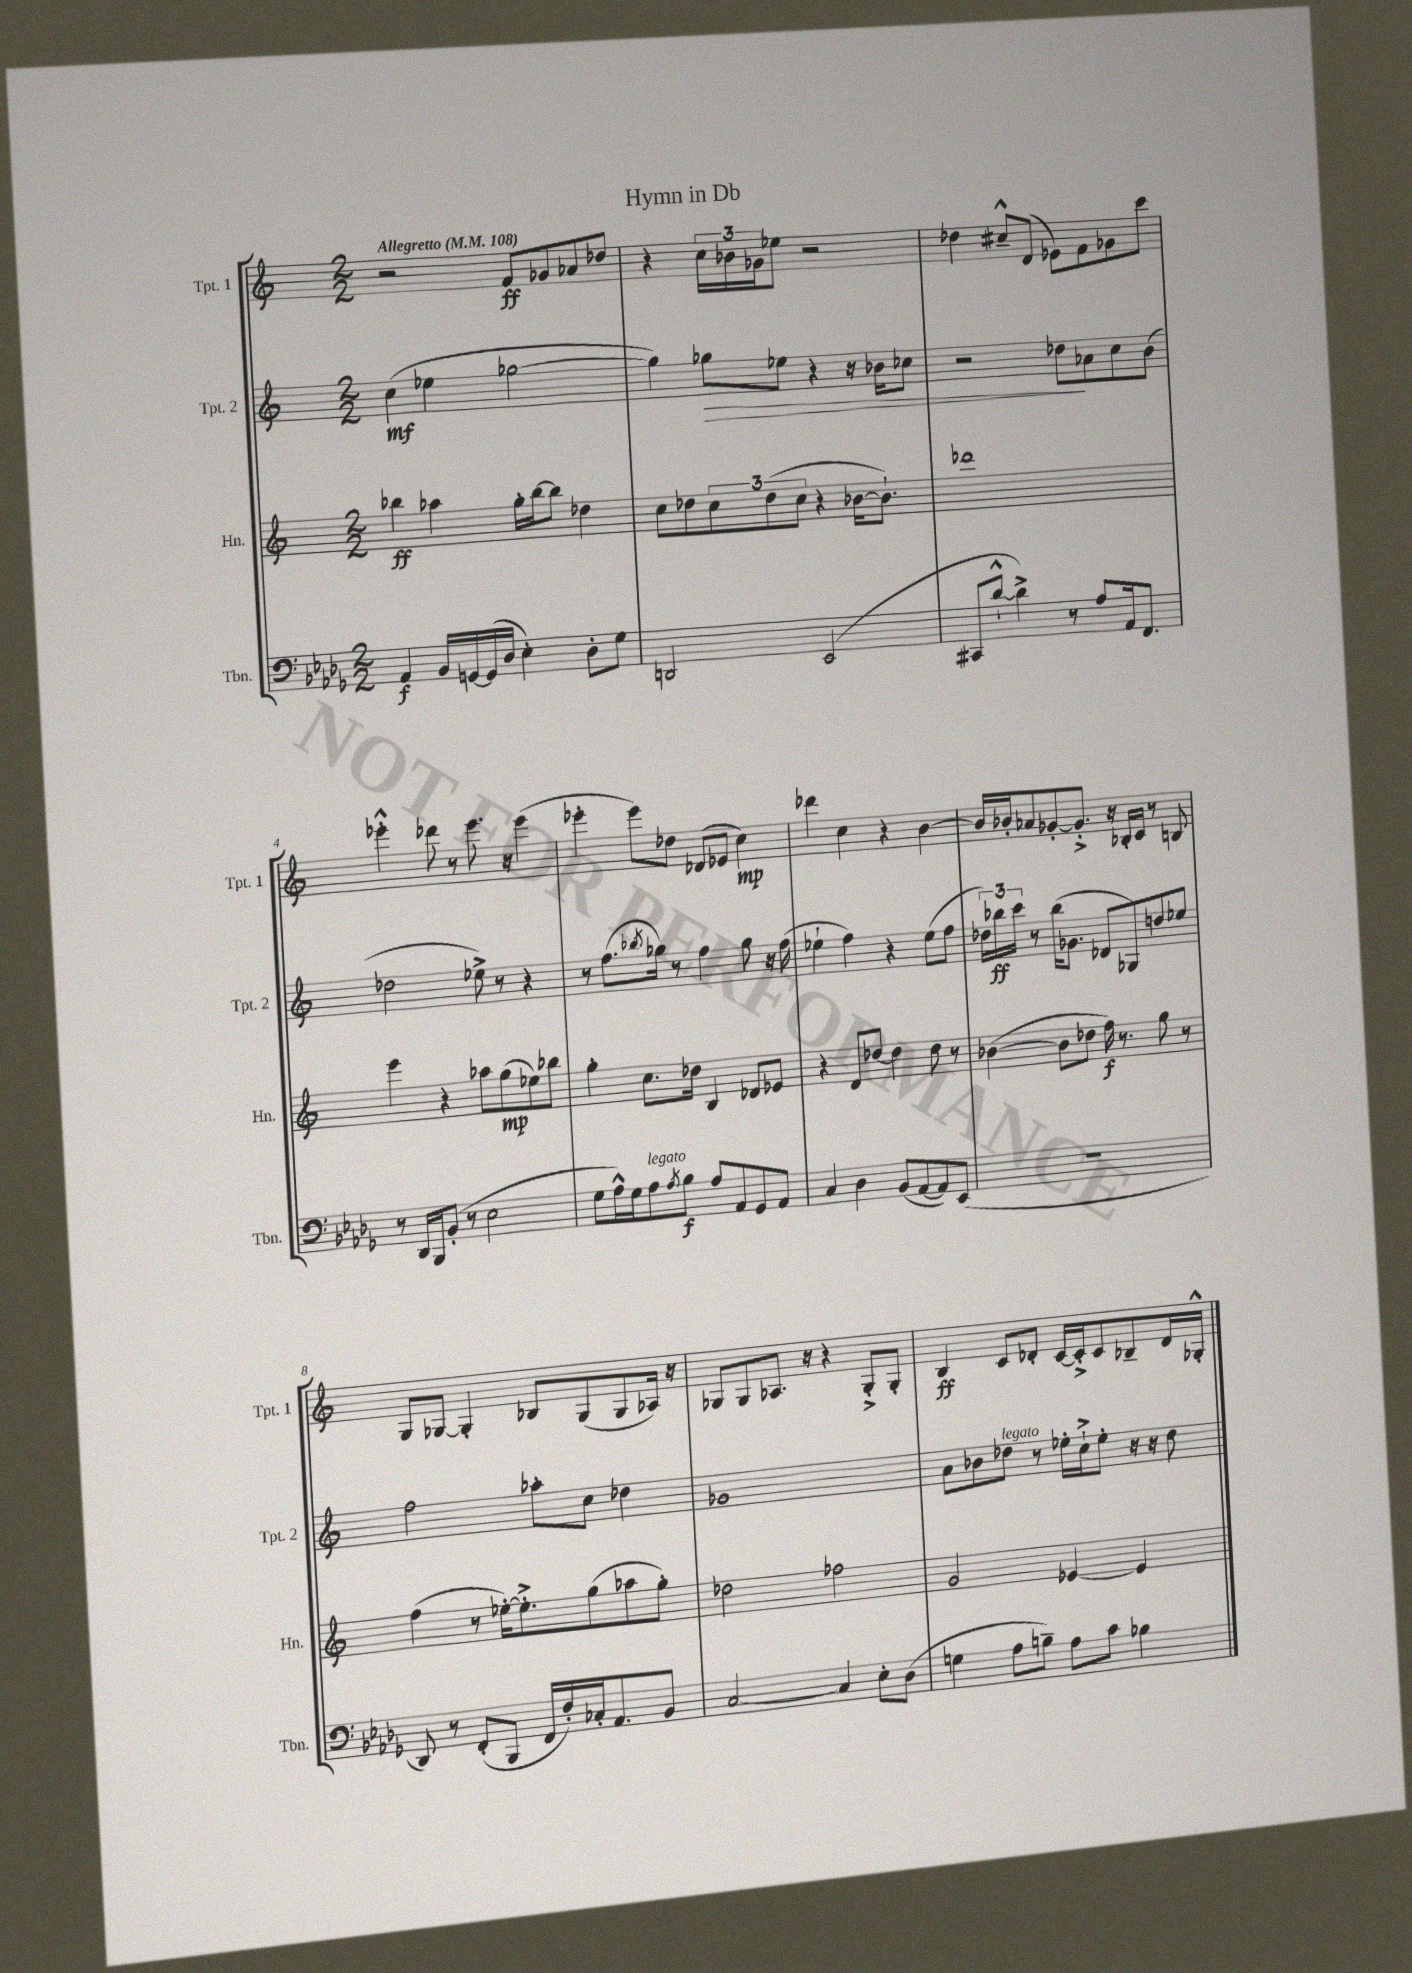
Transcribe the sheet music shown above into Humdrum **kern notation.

**kern	**kern	**kern	**kern
*staff4	*staff3	*staff2	*staff1
*clefF4	*clefG2	*clefG2	*clefG2
*k[b-e-a-d-g-]	*k[]	*k[]	*k[]
*M2/2	*M2/2	*M2/2	*M2/2
*MM108	*MM108	*MM108	*MM108
4AA-	4bb-	(4cc	2r
16BB-	4aa-	4ee-	.
[16GG	.	.	.
(16GG]	.	.	.
16D-	.	.	.
4E-')	16gg'	[2gg-	8f
.	[16bb-	.	.
.	8bb-]	.	8g-
8D-'	4dd-	.	8a-
8G-	.	.	8dd-
=	=	=	=
2DD	8cc	4gg-])	4r
.	8dd-	.	.
.	12cc	8gg-	24cc
.	.	.	24b-
.	(12dd-	.	24g-
.	.	8ee-	8ee-
.	12cc	.	.
(2EE-	4r	4r	2r
.	[16b-	16r	.
.	8.b-`])	16b-	.
.	.	8cc-	.
=	=	=	=
8CC#	1ddd-	2r	4dd-
[8d-`^^	.	.	.
4d-^])	.	.	8cc#~^^
.	.	.	(8d
8r	.	8dd-	8e-)
8A-	.	8a-	8f
16AA-	.	8cc	8g-
8.FF	.	.	.
.	.	(8b	8ccc
=	=	=	=
8r	4eee	2dd-	4eee-'^^
16DD-	.	.	.
16BBB-	.	.	.
(8BB-'	4r	.	8ddd-
8r	.	.	8r
2E-	8aa-	8ee-^)	8.eee-
.	(8gg	8r	.
.	.	.	16r
.	8ee-)	4r	(4eee-
.	8bb-	.	.
=	=	=	=
8G-	4gg'	8r	4eee-'
16A-^^)	.	(8.ff	.
16G-	.	.	.
8A-	8.cc	.	8eee-)
.	.	8qbb-	.
.	.	16gg-)	.
8qA-	.	.	.
8B-	.	8r	8dd-
.	16dd-	.	.
8A-	4B	4ff	(8d-
8AA-	.	.	8e-
8GG-	8d-	8gg-	4cc)
8AA-	8e-	16r	.
.	.	(16ff	.
=	=	=	=
4C	4r	4ee-`	4ddd-
4D-	8d	4ff)	4cc
.	[8dd-	.	.
(8BB-	4dd-]	4r	4r
[8AA-	.	.	.
8AA-])	8dd-	(8ee-	[4b
(8EE-	8r	8ff	.
=	=	=	=
1r	([4b-	24dd-)	16b]
.	.	24bb-	.
.	.	.	16b-'
.	.	24ccc	.
.	.	8r	8a-
.	8b-]	(16bb-	[8g-'
.	.	8.g-	.
.	8dd-	.	8.g-'^]
.	16ff)	8d-	.
.	8.r	.	16r
.	.	8G-)	16B-'
.	.	.	16c
.	8gg	8dd	8r
.	8r	8ee-	8B
=	=	=	=
8DD-)	(4ff	2ff	8G
8r	.	.	[8G-
(8FF'	8r	.	4G-']
8BBB-	[16ee-')	.	.
.	8.ee-'^]	.	.
16FF	.	8aa-'	8B-
16F')	.	.	.
16C-'	(8gg	8cc	(8G-
8.AA-	.	.	.
.	8aa-	4dd-	8G-
8BB-	8gg')	.	16A-)
.	.	.	16r
=	=	=	=
[2C	2dd-	1g-	8G-
.	.	.	8G-
.	.	.	8.A-
.	.	.	16r
4C]	2ff-	.	4r
8E-'	.	.	8G-'^
(8D-	.	.	8G-'
=	=	=	=
4G	2g	8a	4B
.	.	8b-	.
8A-	.	8dd-	8c
8B~)	.	8r	8d-'
8A-	[4e-	16ee-'	[16c
.	.	16cc`^	16c'^]
8c	.	8ee-'	8c
4B-	4e-]	16r	8B-~
.	.	16r	.
.	.	8dd-	16d-
.	.	.	16G-'^^
==	==	==	==
*-	*-	*-	*-
